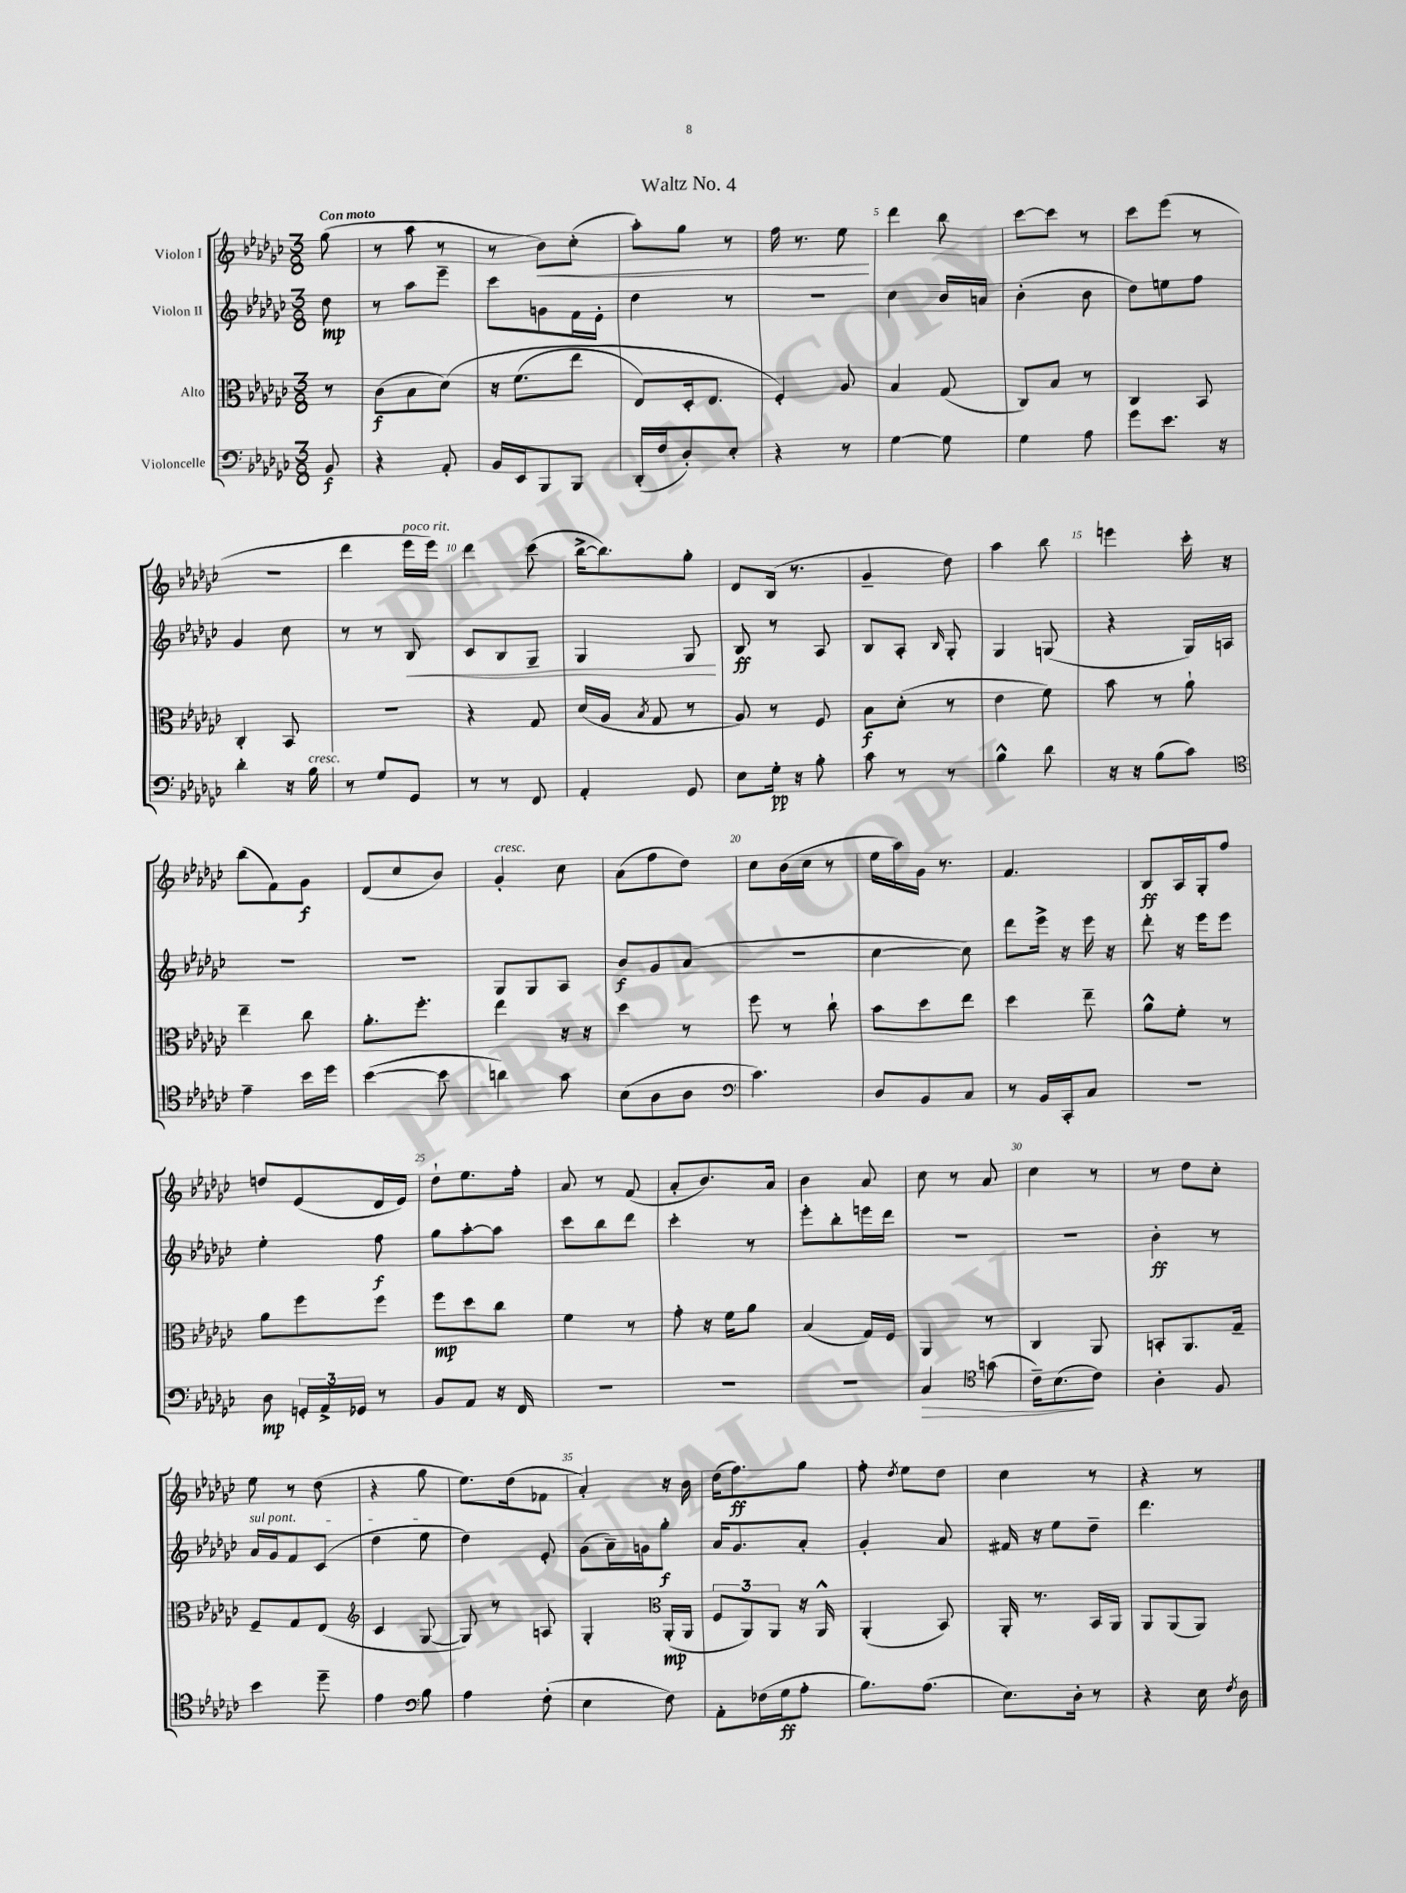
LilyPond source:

\header { title = "Waltz No. 4" }
<<
\new StaffGroup <<
\new Staff = "s0" \with { instrumentName = "Violon I" } {
    \clef treble \key ges \major \numericTimeSignature \time 3/8 \partial 8 \tempo "Con moto"
    \autoBeamOff ges''8( |
    r8 aes''8 r8 |
    r8 bes'8[\<) ces''8]-.( |
    aes''8[-.) ges''8] r8 |
    f''16 r8. ees''8\! |
    des'''4 bes''8 |
    ces'''8[~ ces'''8] r8 |
    ces'''8[ ees'''8]( r8 |
    R4. |
    des'''4 ees'''16[^\markup { \italic "poco rit." } ees'''16]) |
    des'''4 ces'''8( |
    bes''16[~-> bes''8.) ges''8]-. |
    des'8[ bes16]( r8. |
    ges'4-- des''8) |
    aes''4 bes''8 |
    e'''4 ces'''16-. r16 |
    bes''8[( f'8) ges'8]\f |
    des'8[( ces''8 bes'8]) |
    ges'4-.^\markup { \italic "cresc." } ces''8 |
    aes'8[( f''8 des''8]) |
    ces''8[ bes'16( ces''16] r8 |
    ees''16[ aes''16) ges'16] r8. |
    f'4. |
    bes8[\ff aes16 ges16-. f''8] |
    d''8[ ees'8( des'16 ees'16]) |
    des''8[-! ees''8. f''16]-. |
    aes'8 r8 f'8( |
    aes'8[-. bes'8.) aes'16] |
    bes'4 aes'8 |
    ces''8 r8 aes'8 |
    ces''4 r8 |
    r8 des''8[ ces''8]-. |
    ees''8 r8 des''8( |
    r4 ges''8 |
    ees''8.[) des''16( fes'8] |
    aes'4-.) r16 bes'16 |
    des''16[( f''8.\ff) ges''8] |
    f''8-. \acciaccatura { des''8 } ees''8[ des''8] |
    ces''4 r8 |
    r4 r8 \bar "|." |
}
\new Staff = "s1" \with { instrumentName = "Violon II" } {
    \clef treble \key ges \major \numericTimeSignature \time 3/8 \partial 8
    \autoBeamOff des''8\mp |
    r8 aes''8[ ees'''8]-- |
    ces'''8[ g'8 f'16 ees'16]-. |
    des''4 r8 |
    r4. |
    ces''4 bes'16[ a'16] |
    bes'4-.( bes'8 |
    des''8[) e''8 f''8] |
    ges'4 ces''8 |
    r8 r8 bes8\< |
    ces'8[ bes8 ges8]-- |
    ges4 ges8\! |
    bes8\ff r8 aes8 |
    bes8[ aes8]-. \grace { bes16 } ges8-. |
    ges4 g8( |
    r4 ges16[) a16] |
    R4. |
    R4. |
    ges8[ ges8 aes8] |
    bes'8[\f ges'8 aes'8]( |
    r4. |
    ces''4~ ces''8) |
    des'''8[ ees'''16]-> r16 ees'''16 r16 |
    des'''8-. r16 ees'''16[ ees'''8] |
    ees''4-. f''8\f |
    ges''8[ aes''8~-. aes''8] |
    ces'''8[ bes''8 des'''8] |
    ces'''4-. r8 |
    ees'''8[-. bes''8-. e'''16 des'''16] |
    R4. |
    R4. |
    bes'4-.\ff r8 |
    \once \override TextSpanner.bound-details.left.text = \markup { \italic "sul pont." } aes'16[\startTextSpan ges'16 f'8 ces'8]( |
    des''4 ees''8\stopTextSpan |
    des''4) ees'8-. |
    ges'8[( aes'16--) g'16 ges''8]-.\f |
    aes'16[ ges'8. aes'8]-. |
    ges'4-. aes'8 |
    fis'16 r16 ees''8[ des''8]-- |
    des'''4. \bar "|." |
}
\new Staff = "s2" \with { instrumentName = "Alto" } {
    \clef alto \key ges \major \numericTimeSignature \time 3/8 \partial 8
    \autoBeamOff r8 |
    ces'8[\f( bes8 des'8])\( |
    r16 f'8.[( ees''8] |
    ees8[) des16-. ees8.] |
    f4-.\) aes8 |
    bes4 ges8( |
    ces8[) bes8] r8 |
    ces4 bes,8 |
    ces4-. bes,8 |
    R4. |
    r4 ges8 |
    des'16[( aes16] \acciaccatura { bes8 } ges8 r8 |
    aes8) r8 f8 |
    bes8[\f des'8]-.( r8 |
    ees'4 f'8) |
    bes'8 r8 aes'8-! |
    ees''4-- ces''8 |
    aes'8.[-. f''8.]-. |
    ees''4 r16 r16 |
    des''4 r8 |
    f''8 r8 ces''8-! |
    bes'8[ des''8 ees''8] |
    des''4 ees''8-- |
    aes'8[-^ f'8]-. r8 |
    aes'8[ f''8 f''8] |
    f''8[\mp des''8 ces''8] |
    f'4 r8 |
    ges'8-. r16 f'16[ aes'8] |
    bes4( ges16[) f16] |
    aes,4 r8 |
    ces4 aes,8 |
    b,8[-. aes,8. ges16]-- |
    f8[-- ges8 ees8]( |
    \clef treble ces'4 ges8~ |
    ges8) r8 a8 |
    ges4-. \clef alto aes,16[-.\mp( aes,16] |
    \tuplet 3/2 { f8[ aes,8) aes,8] } r16 aes,16-^ |
    aes,4-.( bes,8) |
    aes,16-. r8. bes,16[ aes,16] |
    aes,8[ aes,8( aes,8]) \bar "|." |
}
\new Staff = "s3" \with { instrumentName = "Violoncelle" } {
    \clef bass \key ges \major \numericTimeSignature \time 3/8 \partial 8
    \autoBeamOff bes,8\f |
    r4 aes,8-. |
    bes,16[ ees,16 bes,,8 bes,,8] |
    des,16[-.( f16 des8-.) ees8]-. |
    r4 r8 |
    ges4~ ges8 |
    ges4 aes8 |
    ges'8[ ees'8.] r16 |
    des'4-. r16 bes16^\markup { \italic "cresc." } |
    r8 ges8[ ges,8] |
    r8 r8 f,8 |
    aes,4-. ges,8 |
    ees8[ ges16]-.\pp r16 bes8-. |
    ces'8 r8 r8 |
    bes4-^ des'8 |
    r16 r16 bes8[( ces'8]) |
    \clef tenor ees'4-- bes'16[ des''16] |
    bes'4~( bes'8 |
    a'4) ges'8 |
    bes8[( aes8 aes8] |
    \clef bass ces'4.) |
    des8[ bes,8 ces8] |
    r8 bes,16[ ces,16-. ces8] |
    R4. |
    des8\mp \tuplet 3/2 { g,16[-. aes,16-> ges,16] } r8 |
    bes,8[ aes,8] r16 f,16 |
    R4. |
    R4. |
    R4. |
    ces4\> \clef tenor g'8( |
    ces'16[--) bes8.\!( ces'8]) |
    aes4-. f8 |
    bes'4 des''8-- |
    ees'4 \clef bass bes8 |
    aes4 f8-.( |
    ees4 f8) |
    aes,8[-. fes16( ges16\ff aes8]-. |
    bes8.[) aes8.]( |
    ees8.[) des16]-. r8 |
    r4 ees16 \acciaccatura { f8 } des16 \bar "|." |
}
>>
>>
\layout { \context { \Score \override BarNumber.break-visibility = ##(#f #t #t) barNumberVisibility = #(every-nth-bar-number-visible 5) } }
